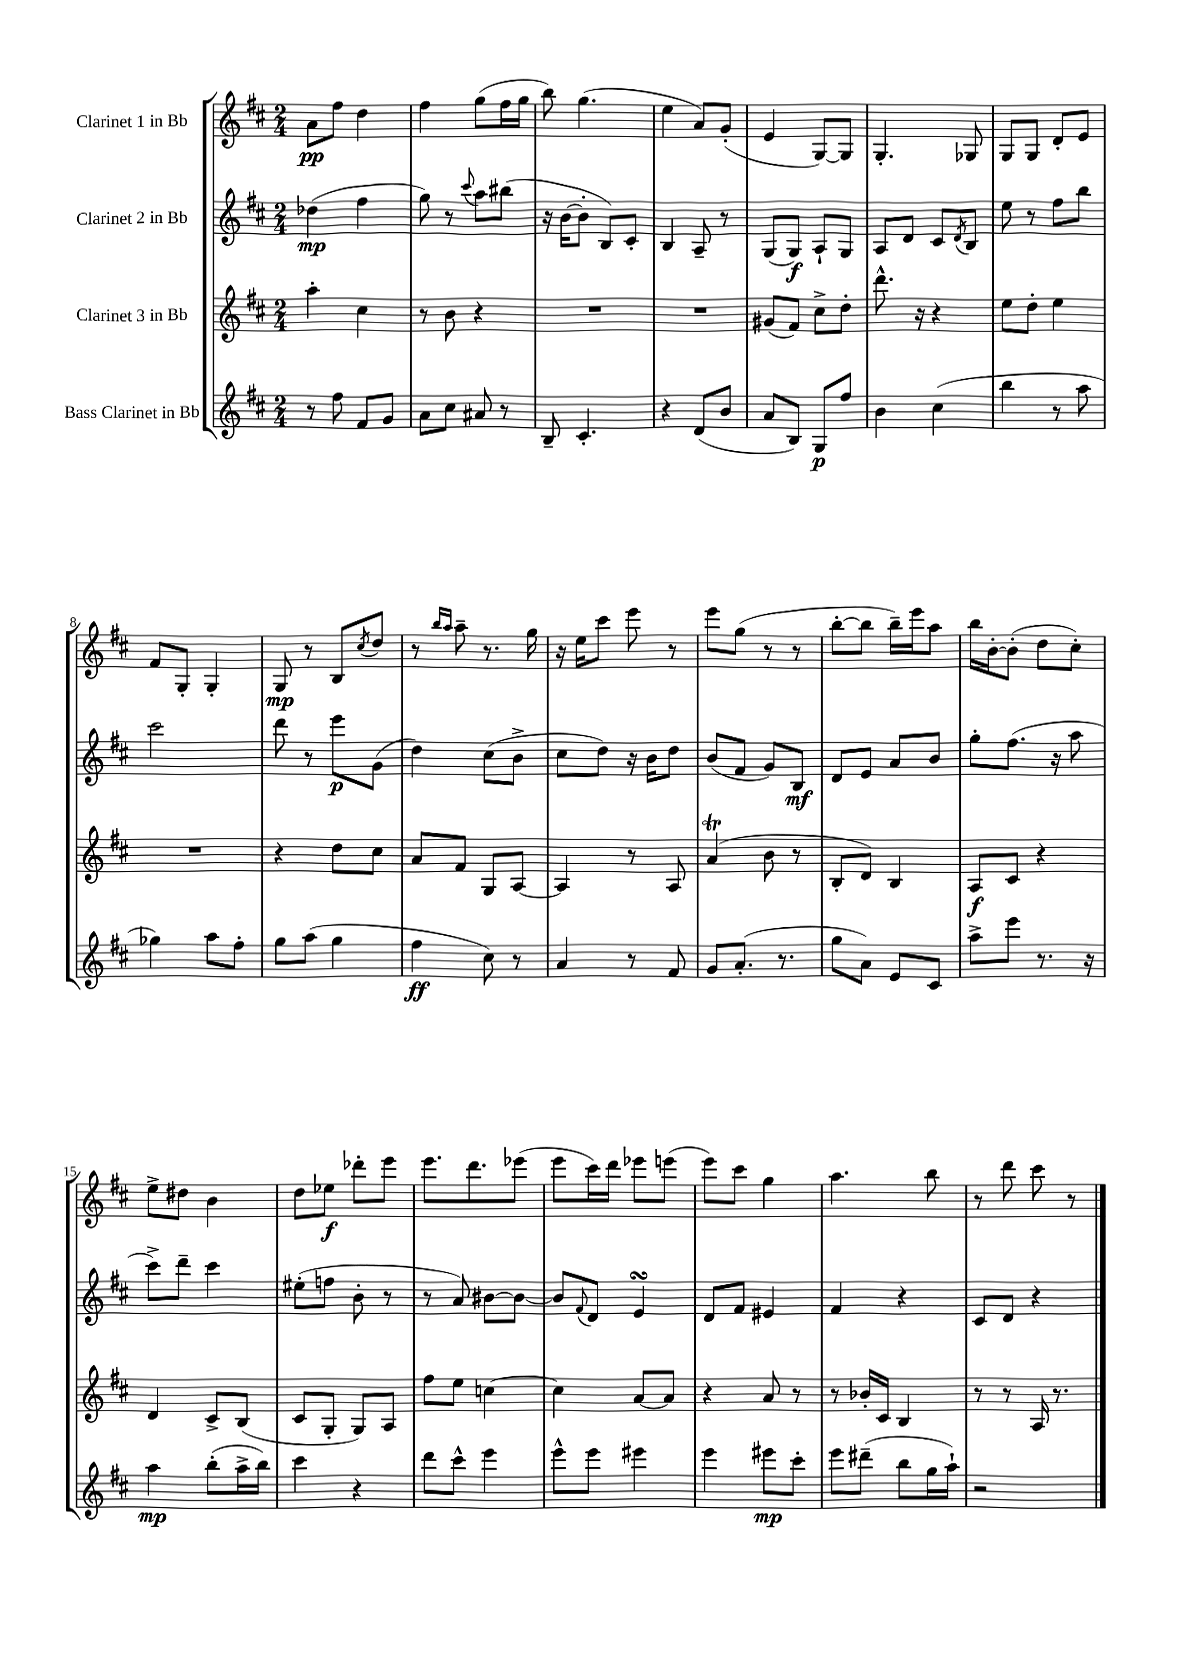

**kern	**dynam	**kern	**dynam	**kern	**dynam	**kern	**dynam
*part4	*part4	*part3	*part3	*part2	*part2	*part1	*part1
*staff4	*staff4	*staff3	*staff3	*staff2	*staff2	*staff1	*staff1
*I"Bass Clarinet in Bb	*	*I"Clarinet 3 in Bb	*	*I"Clarinet 2 in Bb	*	*I"Clarinet 1 in Bb	*
*clefG2	*	*clefG2	*	*clefG2	*	*clefG2	*
*k[f#c#]	*	*k[f#c#]	*	*k[f#c#]	*	*k[f#c#]	*
*M2/4	*	*M2/4	*	*M2/4	*	*M2/4	*
=1	=1	=1	=1	=1	=1	=1	=1
8r	.	4aa'\	.	(4dd-X\	mp	8a\L	pp
8ff#\	.	.	.	.	.	8ff#\J	.
8f#/L	.	4cc#\	.	4ff#\	.	4dd\	.
8g/J	.	.	.	.	.	.	.
=2	=2	=2	=2	=2	=2	=2	=2
8a\L	.	8r	.	8gg\)	.	4ff#\	.
8cc#\J	.	8b\	.	8r	.	.	.
.	.	.	.	8qqccc#/	.	.	.
8a#X/	.	4r	.	8aa\L	.	(8gg\L	.
8r	.	.	.	(8bb#X\J	.	16ff#\L	.
.	.	.	.	.	.	16gg\JJ	.
=3	=3	=3	=3	=3	=3	=3	=3
8B~/	.	2r	.	16r	.	8bb\)	.
.	.	.	.	[16b\KL	.	.	.
4.c#'/	.	.	.	8b'\J]	.	(4.gg\	.
.	.	.	.	8B/L)	.	.	.
.	.	.	.	8c#'/J	.	.	.
=4	=4	=4	=4	=4	=4	=4	=4
4r	.	2r	.	4B/	.	4ee\	.
(8d/L	.	.	.	8A~/	.	8a/L)	.
8b/J	.	.	.	8r	.	(8g'/J	.
=5	=5	=5	=5	=5	=5	=5	=5
8a/L	.	(8g#X/L	.	(8G/L	.	4e/	.
8B/J)	.	8f#/J)	.	8G/J)	f	.	.
8G/L	p	8cc#^\L	.	8A`/L	.	[8G/L)	.
8ff#/J	.	8dd'\J	.	8G/J	.	8G/J]	.
=6	=6	=6	=6	=6	=6	=6	=6
4b\	.	8.ddd^^\	.	8A/L	.	4.G'/	.
.	.	.	.	8d/J	.	.	.
.	.	16r	.	.	.	.	.
(4cc#\	.	4r	.	8c#/L	.	.	.
.	.	.	.	8qd/	.	.	.
.	.	.	.	8B/J	.	8G-X/	.
=7	=7	=7	=7	=7	=7	=7	=7
4bb\	.	8ee\L	.	8ee\	.	8G/L	.
.	.	8dd'\J	.	8r	.	8G/J	.
8r	.	4ee\	.	8ff#\L	.	8d'/L	.
8aa\	.	.	.	8bb\J	.	8e/J	.
!!LO:LB:g=z
=8	=8	=8	=8	=8	=8	=8	=8
4gg-X\)	.	2r	.	2ccc#\	.	8f#/L	.
.	.	.	.	.	.	8G'/J	.
8aa\L	.	.	.	.	.	4G'/	.
8ff#'\J	.	.	.	.	.	.	.
=9	=9	=9	=9	=9	=9	=9	=9
8gg\L	.	4r	.	8ddd\	.	8G/	mp
(8aa\J	.	.	.	8r	.	8r	.
4gg\	.	8dd\L	.	8eee\L	p	8B/L	.
.	.	.	.	.	.	8qcc#/	.
.	.	8cc#\J	.	(8g\J	.	8dd/J	.
=10	=10	=10	=10	=10	=10	=10	=10
4ff#\	ff	8a/L	.	4dd\)	.	8r	.
.	.	.	.	.	.	16qqbb/LL	.
.	.	.	.	.	.	16qqaa/JJ	.
.	.	8f#/J	.	.	.	8aa~\	.
8cc#\)	.	8G/L	.	(8cc#\L	.	8.r	.
8r	.	[8A/J	.	8b^\J	.	.	.
.	.	.	.	.	.	16gg\	.
=11	=11	=11	=11	=11	=11	=11	=11
4a/	.	4A/]	.	8cc#\L	.	16r	.
.	.	.	.	.	.	16ee\KL	.
.	.	.	.	8dd\J)	.	8ccc#\J	.
8r	.	8r	.	16r	.	8eee\	.
.	.	.	.	16b\KL	.	.	.
8f#/	.	8A/	.	8dd\J	.	8r	.
=12	=12	=12	=12	=12	=12	=12	=12
8g/L	.	(4aT/	.	(8b/L	.	8eee\L	.
(8.a'/J	.	.	.	8f#/J	.	(8gg\J	.
.	.	8b\	.	8g/L)	.	8r	.
8.r	.	.	.	.	.	.	.
.	.	8r	.	8B/J	mf	8r	.
=13	=13	=13	=13	=13	=13	=13	=13
8gg\L	.	8B'/L	.	8d/L	.	[8bb'\L	.
8a\J)	.	8d/J)	.	8e/J	.	8bb\J]	.
8e/L	.	4B/	.	8a/L	.	16bb~\LL)	.
.	.	.	.	.	.	16eee\J	.
8c#/J	.	.	.	8b/J	.	8aa\J	.
=14	=14	=14	=14	=14	=14	=14	=14
8aa^\L	.	8A/L	f	8gg'\L	.	16bb\LL	.
.	.	.	.	.	.	[16b'\J	.
8eee\J	.	8c#/J	.	(8.ff#\J	.	(8b'\J]	.
8.r	.	4r	.	.	.	8dd\L	.
.	.	.	.	16r	.	.	.
.	.	.	.	8aa\	.	8cc#'\J)	.
16r	.	.	.	.	.	.	.
!!LO:LB:g=z
=15	=15	=15	=15	=15	=15	=15	=15
4aa\	mp	4d/	.	8ccc#^\L)	.	8ee^\L	.
.	.	.	.	8ddd~\J	.	8dd#X\J	.
(8bb'\L	.	8c#^/L	.	4ccc#\	.	4b\	.
16aa^\L	.	(8B/J	.	.	.	.	.
16bb\JJ)	.	.	.	.	.	.	.
=16	=16	=16	=16	=16	=16	=16	=16
4ccc#\	.	8c#/L	.	(8ee#X'\L	.	8dd\L	.
.	.	8G'/J	.	8ffn\J	.	8ee-X\J	f
4r	.	8G/L)	.	8b'\	.	8ddd-X'\L	.
.	.	8A/J	.	8r	.	8eee\J	.
=17	=17	=17	=17	=17	=17	=17	=17
8ddd\L	.	8ff#\L	.	8r	.	8.eee\L	.
8ccc#^^\J	.	8ee\J	.	8a/)	.	.	.
.	.	.	.	.	.	8.ddd\	.
4eee\	.	[4ccn\	.	[8b#X\L	.	.	.
.	.	.	.	8b#\J_	.	(8eee-X\J	.
=18	=18	=18	=18	=18	=18	=18	=18
8eee^^\L	.	4cc\]	.	8b#/L]	.	8eee\L	.
.	.	.	.	8qqf#/	.	.	.
8eee\J	.	.	.	8d/J	.	16ccc#\L)	.
.	.	.	.	.	.	16ddd\JJ	.
4eee#X\	.	[8a/L	.	4esSSS/	.	8eee-X\L	.
.	.	8a/J]	.	.	.	(8eeen\J	.
=19	=19	=19	=19	=19	=19	=19	=19
4eee\	.	4r	.	8d/L	.	8eee\L)	.
.	.	.	.	8f#/J	.	8ccc#\J	.
8eee#X\L	mp	8a/	.	4e#X/	.	4gg\	.
8ccc#'\J	.	8r	.	.	.	.	.
=20	=20	=20	=20	=20	=20	=20	=20
8eee\L	.	8r	.	4f#/	.	4.aa\	.
(8ddd#X~\J	.	16b-X'/LL	.	.	.	.	.
.	.	16c#/JJ	.	.	.	.	.
8bb\L	.	4B/	.	4r	.	.	.
16gg\L	.	.	.	.	.	8bb\	.
16aa`\JJ)	.	.	.	.	.	.	.
=21	=21	=21	=21	=21	=21	=21	=21
2r	.	8r	.	8c#/L	.	8r	.
.	.	8r	.	8d/J	.	8ddd\	.
.	.	16A/	.	4r	.	8ccc#\	.
.	.	8.r	.	.	.	.	.
.	.	.	.	.	.	8r	.
==	==	==	==	==	==	==	==
*-	*-	*-	*-	*-	*-	*-	*-
